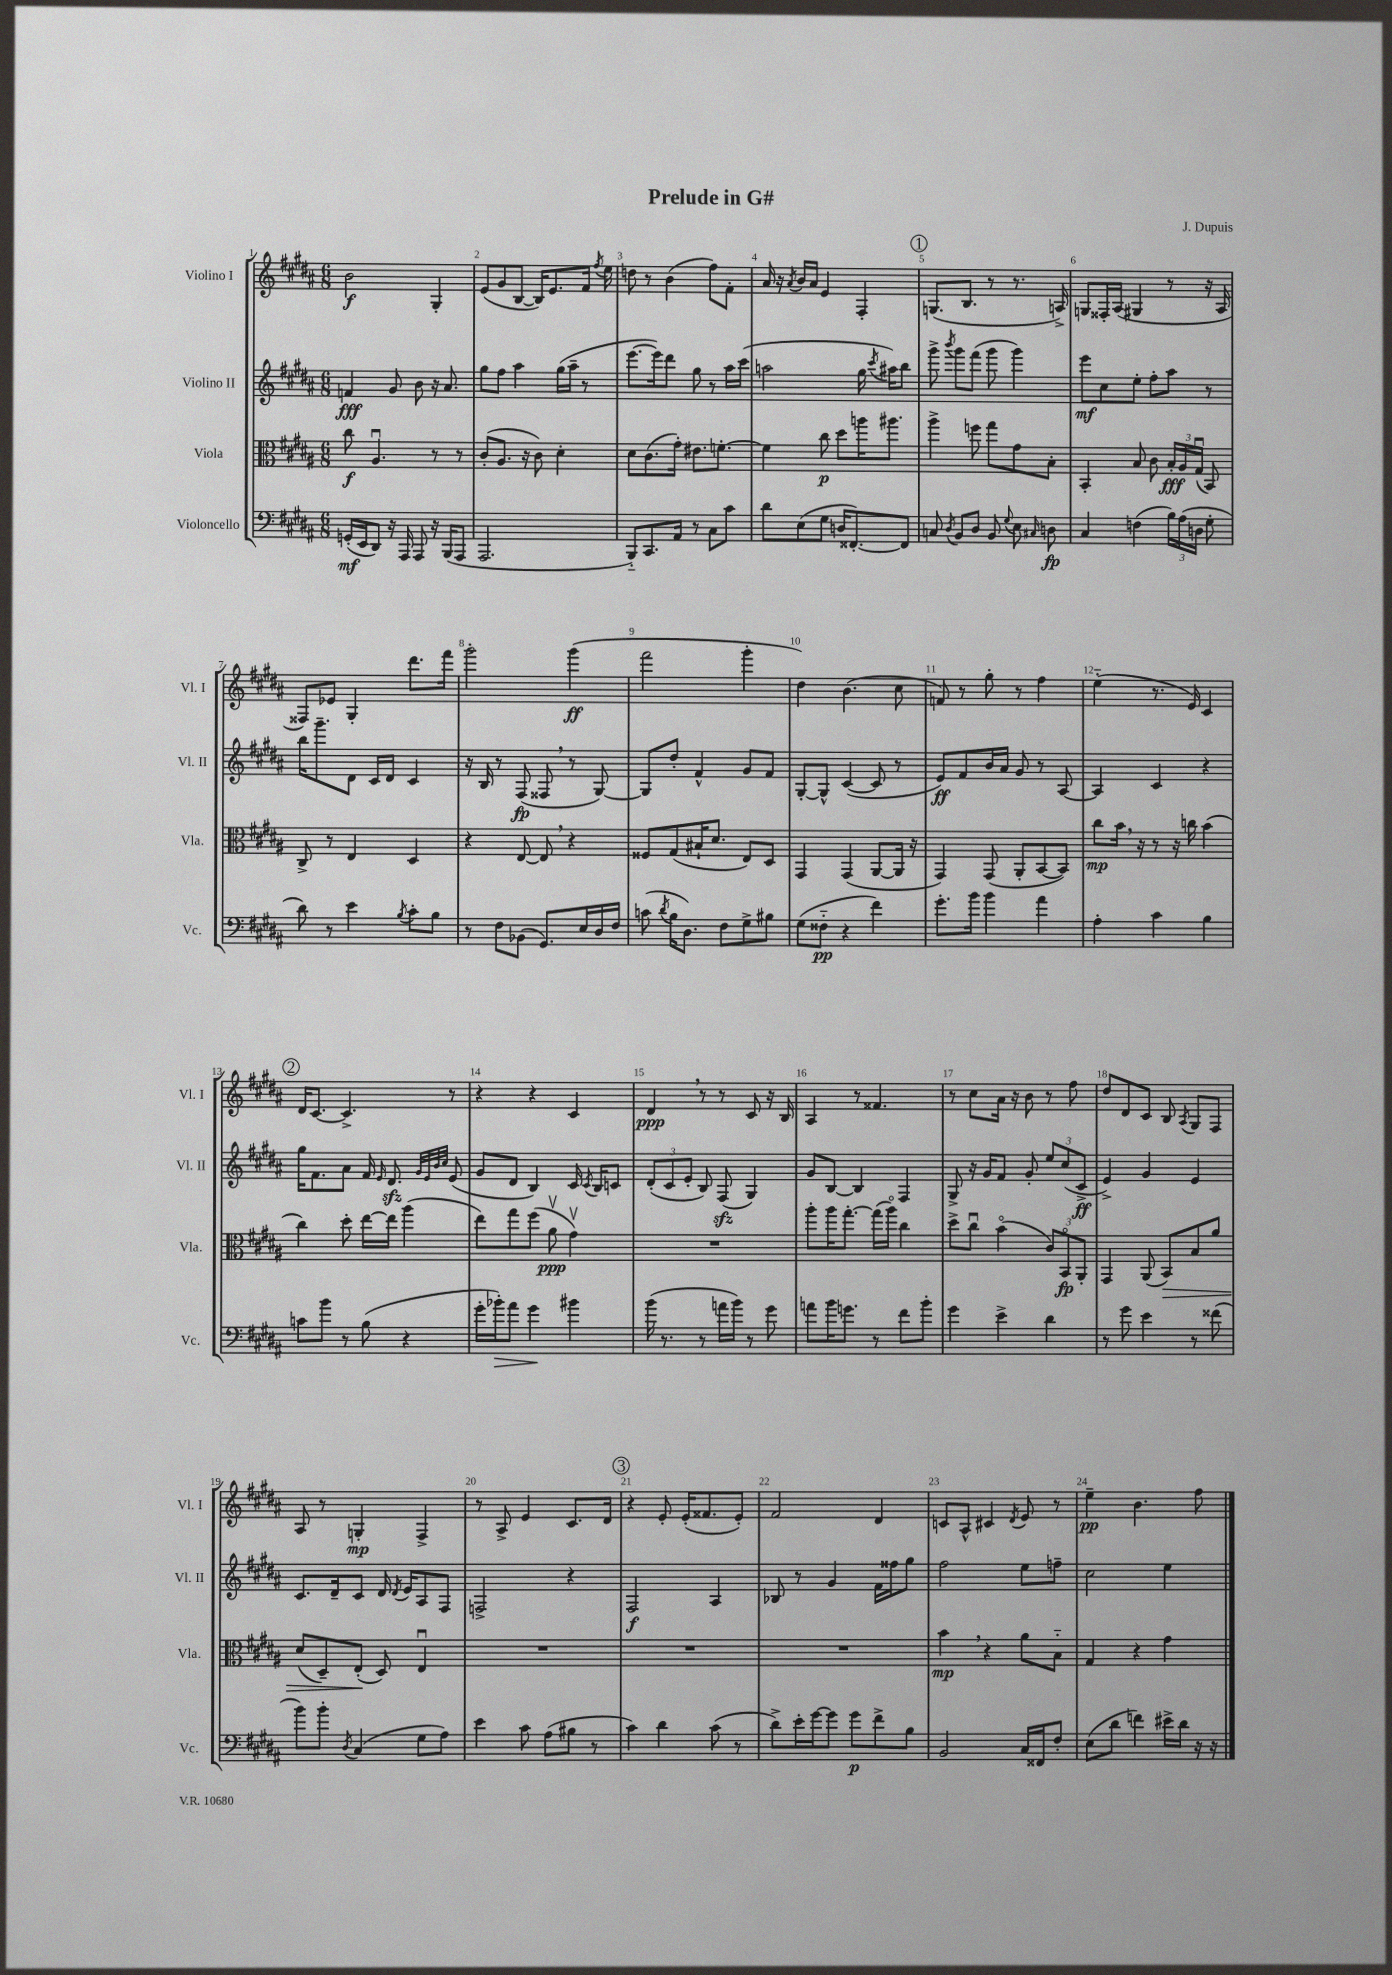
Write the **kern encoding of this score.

**kern	**kern	**kern	**kern
*staff4	*staff3	*staff2	*staff1
*clefF4	*clefC3	*clefG2	*clefG2
*k[f#c#g#d#a#]	*k[f#c#g#d#a#]	*k[f#c#g#d#a#]	*k[f#c#g#d#a#]
*M6/8	*M6/8	*M6/8	*M6/8
(16GG'	8cc#	4f	2b
16EE	.	.	.
8DD#)	4.A#u	.	.
16r	.	8g#	.
16AAA#	.	.	.
8AAA#	.	8b	.
16r	8r	16r	4G#'
(16BBB	.	8.a#	.
8AAA#	8r	.	.
=	=	=	=
2.AAA#	(8c#'	8gg#	(8e
.	8.A#	8ff#	8g#
.	.	4aa#	[8B
.	16r	.	.
.	8c#)	.	16B])
.	.	.	8.e
.	4d#'	(16gg#	.
.	.	16aa#~	.
.	.	8r	16f#
.	.	.	8qff#
.	.	.	16ee
=	=	=	=
8BBB'~)	8d#	[8.eee	8dd
8.CC#	(8.c#	.	8r
.	.	16eee])	.
.	.	8ddd#	(4b
16AA#	16g#')	.	.
8r	8.e#	8gg#	.
8C#	.	8r	8ff#)
.	[8.f'	.	.
8c#	.	16aa#	8f#'
.	.	(16ccc#	.
=	=	=	=
8d#	4f]	2aa	16a#
.	.	.	16r
.	.	.	8qa#
(8E	.	.	16b
.	.	.	16a#
8G#	8cc#	.	4e
16D	8dd#	.	.
[8.FF##')	.	.	.
.	16aa	16gg#	4F#'
.	.	8qccc#	.
.	8.aa#	16aa#)	.
8FF##]	.	8bb	.
=	=	=	=
8C	4aa#^	8ggg#^	(8.G
8qD#	.	8qbbb	.
8BB	.	8ggg#	.
.	.	.	8.B
8D#	8ff	(8fff#	.
8BB	8gg#	8ggg#	8r
8qqG#	.	.	.
8E	8g#	4ggg#)	8.r
16qqC#	.	.	.
8D	8B'	.	.
.	.	.	16A^)
=	=	=	=
4C#	4BB'	8eee	8G
.	.	8cc#	16F##'
.	.	.	(16A#
(4F	8B	8ee'	4G#
.	8c#	8ff#'	.
24B)	24B'	8aa#	8r
(24A#	24A#	.	.
24D	(24G#u	.	.
8G#'	8BB)	8r	16r
.	.	.	16A#
=	=	=	=
8d#)	8C#^	16bb	8F##)
.	.	8.ggg#~	.
8r	8r	.	8e-
4e	4E	8d#	4G#'
.	.	16c#	.
.	.	16d#	.
8qB	.	.	.
8c#'	4D#	4c#	8.ddd#
8B	.	.	.
.	.	.	16fff#
=	=	=	=
8r	4r	16r	2ggg#'
.	.	16B	.
8F#	.	8r	.
(8BB-	[8E	(8F#	.
8.GG#)	8E]	8F##	.
.	4r	8r	(4ggg#
16E	.	.	.
16D#	.	[8G#)	.
16F#	.	.	.
=	=	=	=
(8c	8F##	8G#]	2fff#
8qd#	.	.	.
16B	(8G#	8dd#'	.
8.D#)	.	.	.
.	16B#`	4f#^^	.
.	8.d#	.	.
8F#	.	.	.
8G#^	8E)	8g#	4ggg#'
8B#	8D#	8f#	.
=	=	=	=
(8G#	4GG#	[8G#'	4dd#)
8F##'~	.	8G#^^]	.
4r	(4GG#	([4c#	(4.b
4f#)	[8AA#	8c#]	.
.	16AA#]	8r	8cc#
.	16r	.	.
=	=	=	=
8.g#'	4GG#)	8e)	8f)
.	.	8f#	8r
16b	.	.	.
4b	(8GG#	16b	8gg#'
.	.	16a#	.
.	8AA#'	8g#	8r
4a#	[8BB	8r	4ff#
.	8BB])	[8A#	.
=	=	=	=
4A#'	8cc#	4A#]	(4ee'~
.	16b	.	.
.	16r	.	.
4c#	8r	4c#	8.r
.	16r	.	.
.	16cc	.	16e)
4B	(4b	4r	4c#
=	=	=	=
8c	4cc#)	16gg#	16d#
.	.	8.f#	[8.c#
8b	.	.	.
8r	8dd#'	8a#	4.c#^]
(8B	[16ee	16f#	.
.	.	16qqe	.
.	16ee]	8.d#	.
4r	(4aa#	.	.
.	.	32qqg#	.
.	.	32qqe	.
.	.	32qqb	.
.	.	32qqcc#	.
.	.	(8e	8r
=	=	=	=
16g#'	8ee)	8g#	4r
16b-')	.	.	.
8a#	8gg#	8d#	.
4g#	(8ff#	4B)	4r
.	8a#v	.	.
4b#	4g#v)	16c#	4c#
.	.	8qc#	.
.	.	16B	.
.	.	8c	.
=	=	=	=
(16b	2.r	(12d#'	4d#
8.r	.	.	.
.	.	12c#	.
.	.	12e'	.
8r	.	8B)	8r
16a	.	(8F#	8r
16b)	.	.	.
8r	.	4G#)	8c#
8g#	.	.	16r
.	.	.	16B
=	=	=	=
8a	8aa#'	8g#	4A#
16b	16aa#	[8B	.
8.g	[8.gg#'	.	.
.	.	4B]	8r
8r	(16gg#]	.	4.f##
.	16aa#o)	.	.
8f#	4cc#	4F#	.
8b'	.	.	.
=	=	=	=
4g#	8dd#^	8G#^	8r
.	8cc#u	16r	8cc#
.	.	16g#	.
4e^	(4bo	8f#	16a#
.	.	.	16r
.	.	8g#'	8b
4d#	12c#)	12ee	8r
.	12BBo	(12cc#	.
.	.	.	8ff#
.	12AA#'	12c#^	.
=	=	=	=
8r	4GG#	4e^)	8dd#
8g#	.	.	8d#
4e	(8AA#	4g#	8c#
.	8BB)	.	8B
.	.	.	8qA#
8r	8B	4e	8G#
(8f##	8a#	.	8F#
=	=	=	=
8b)	(8d#	8.c#	8A#
8b'	8D#~)	.	8r
.	.	16d#~	.
8qD#	.	.	.
(4C#	(8E'	8c#	4G'
.	8D#)	16d#	.
.	.	8qd#	.
.	.	16e	.
8G#	4Eu	8A#	4F#^
8A#)	.	8F#	.
=	=	=	=
4e	2.r	2F^	8r
.	.	.	8A#^
8c#	.	.	4e
(8A#	.	.	.
8B#	.	4r	8.c#
8r	.	.	.
.	.	.	16d#
=	=	=	=
4c#)	2.r	2F#	4r
4d#	.	.	8e'
.	.	.	(16e'
.	.	.	8.f##
(8c#	.	4A#	.
8r	.	.	8e')
=	=	=	=
8d#^)	2.r	8B-	2f#
16e'	.	8r	.
[16g#	.	.	.
8g#]	.	4g#	.
8g#	.	.	.
8f#^	.	16f#	4d#
.	.	16ff##	.
8B	.	8gg#	.
=	=	=	=
2BB	4b	2ff#	8c
.	.	.	8A#^^
.	4r	.	4c#
.	.	.	8qd#
16C#	8a#	8ee	8e
16FF##	.	.	.
8F#'	8B'~	8ff~	8r
=	=	=	=
(8E	4G#	2cc#	4ee~
8d#	.	.	.
4f)	4r	.	4.b
16e#^	4g#	4ee	.
16d#	.	.	.
16r	.	.	8ff#
16r	.	.	.
==	==	==	==
*-	*-	*-	*-
